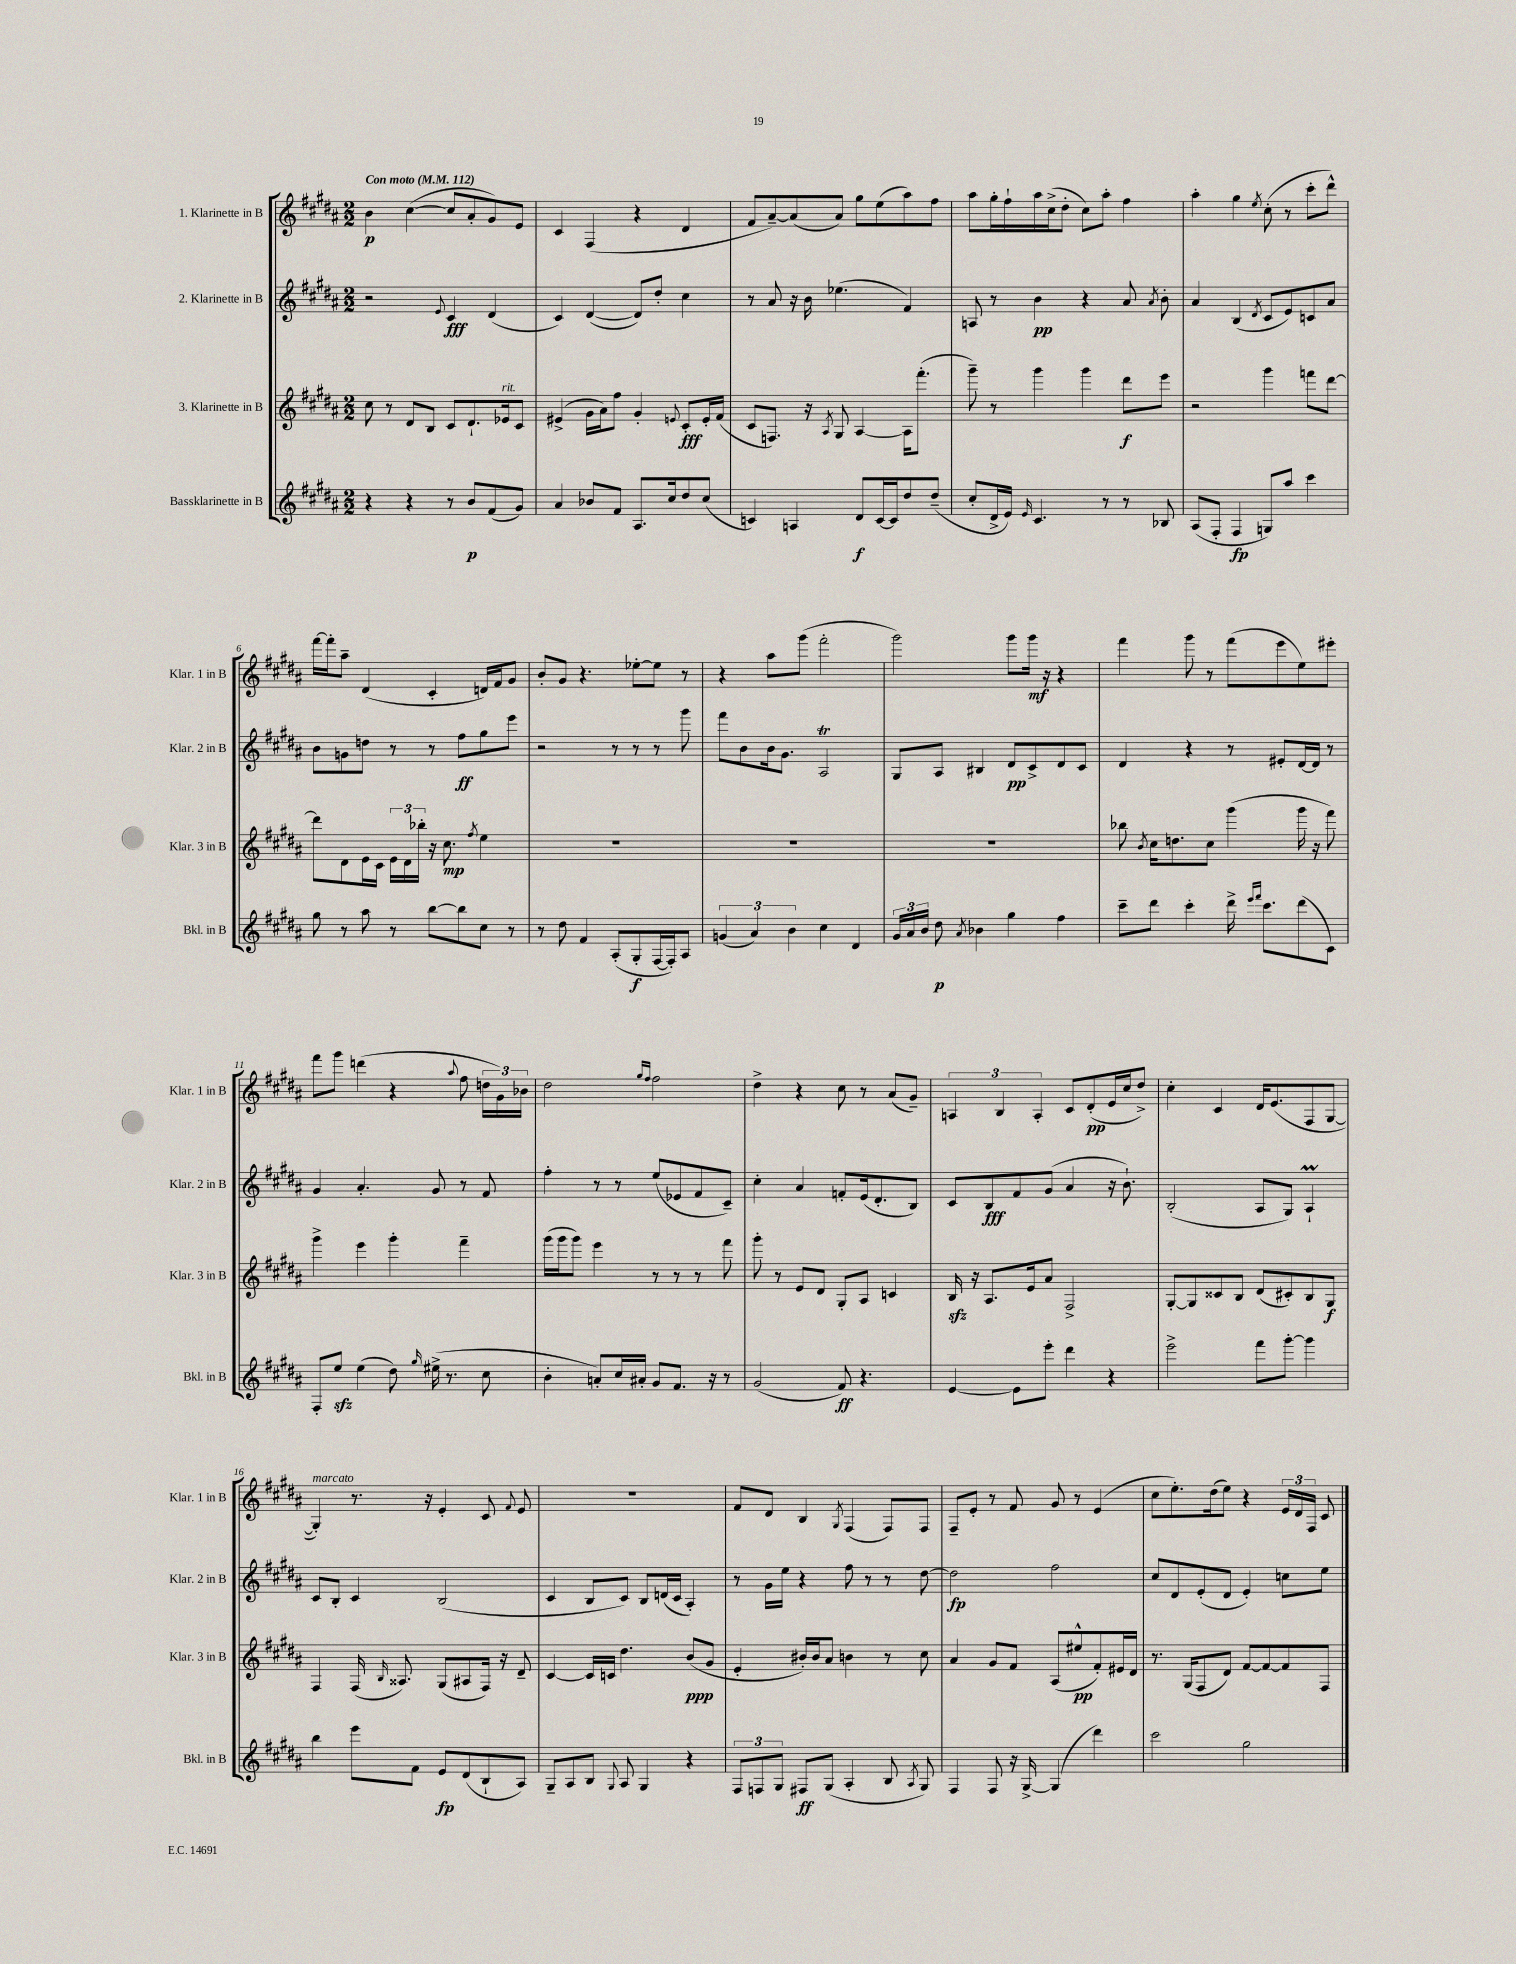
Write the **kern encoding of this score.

**kern	**kern	**kern	**kern
*staff4	*staff3	*staff2	*staff1
*clefG2	*clefG2	*clefG2	*clefG2
*k[f#c#g#d#a#]	*k[f#c#g#d#a#]	*k[f#c#g#d#a#]	*k[f#c#g#d#a#]
*M2/2	*M2/2	*M2/2	*M2/2
*MM112	*MM112	*MM112	*MM112
4r	8cc#\	2r	4b\
.	8r	.	.
4r	8d#/L	.	([4cc#\
.	8B/J	.	.
.	.	8qqe/	.
8r	8c#/L	4c#/	8cc#/]L
8b/L	8.d#`/	.	8a#'/
(8f#/	.	(4d#/	8g#/)
.	16e-/k	.	.
8g#/J)	8c#/J	.	8e/J
=	=	=	=
4a#/	(4e#^/	4c#/)	4c#/
8b-/L	16g#\LL	([4d#/	(4F#/
.	16a#\J)	.	.
8f#/J	8ff#\J	.	.
8.A#/L	4g#'/	8d#/]L)	4r
.	.	8dd#'/J	.
16cc#/k	.	.	.
.	8qqe/	.	.
8dd#/	8c#'/L	4cc#\	4d#/
(8cc#/J	16e'/L	.	.
.	(16f#/JJ	.	.
=	=	=	=
4c/)	8c#/L	8r	8f#/L
.	8.F/J)	8a#/	[8a#~/)
4A/	.	16r	(8a#/]
.	16r	16b\	.
.	8qA#/	.	.
.	8G#/	(4.ee-\	8a#/J)
8d#/L	[4A#/	.	8gg#\L
[16c/L	.	.	(8ee\
16c/]J	.	.	.
8dd#/	16A#\]LK	4f#/)	8aa#\)
.	(8.fff#'\J	.	.
(8dd#~/J	.	.	8ff#\J
=	=	=	=
8cc#'/L	8ggg#~\)	8A/	8aa#\L
16d#^/L	8r	8r	16gg#'\L
16e/JJ)	.	.	16ff#`\
16qqe/	.	.	.
4.c#/	4ggg#\	4b\	16aa#\
.	.	.	(16cc#^\J
.	.	.	8dd#'\J
.	4ggg#\	4r	8cc#\L)
8r	.	.	8aa#'\J
8r	8ddd#\L	8a#/	4ff#\
.	.	8qa#/	.
8B-/	8eee\J	8b'\	.
=	=	=	=
(8A#/L	2r	4a#/	4aa#'\
8F#'/J	.	.	.
4F#/	.	(4B/	4gg#\
.	.	8qd#/	8qee/
8G/L)	4ggg#\	8c#/L	(8cc#'\
8aa#/J	.	8e/)	8r
4ccc#\	8fff\L	8c/	8ccc#'\L
.	[8ddd#\J	8a#/J	8ddd#^^\J)
=	=	=	=
8gg#\	8ddd#\]L	8b\L	[16fff#\LL
.	.	.	16fff#'\]J
8r	8d#\	8g\	8aa#~\J
8aa#\	16e\L	8dd\J	(4d#/
.	16c#\JJ	.	.
8r	24e\LL	8r	.
.	24d#\	.	.
.	24bb-'\JJ	.	.
[8bb\L	16r	8r	4c#'/
.	8.cc#\	.	.
8bb\]	.	8ff#\L	.
.	8qff#/	.	.
8cc#\J	4ee\	8gg#\	16d/LL)
.	.	.	16f#/J
8r	.	8eee\J	8g#/J
=	=	=	=
8r	1r	2r	8b'/L
8dd#\	.	.	8g#/J
4f#/	.	.	4.r
(8A#'/L	.	8r	.
8G#'/	.	8r	[8ee-'\L
[16F#/L	.	8r	8ee-\]J
16F#'/]J)	.	.	.
8A#/J	.	8ggg#\	8r
=	=	=	=
(6g/	1r	8fff#\L	4r
.	.	8b\	.
6a#/)	.	.	.
.	.	16b\k	8aa#\L
.	.	8.g#\J	.
6b\	.	.	.
.	.	.	(8ggg#\J
4cc#\	.	2A#/	2fff#'\
4d#/	.	.	.
=	=	=	=
24g#/LL	1r	8G#/L	2ggg#\)
24a#/	.	.	.
24b/JJ	.	.	.
8dd#\	.	8A#/J	.
8qa#/	.	.	.
4b-\	.	4B#/	.
4gg#\	.	8d#/L	8ggg#\L
.	.	8c#^/	16ggg#\Jk
.	.	.	16r
4ff#\	.	8d#/	4r
.	.	8c#/J	.
=	=	=	=
8ccc#~\L	8bb-\	4d#/	4fff#\
.	8qb/	.	.
8ddd#\J	16cc#\LK	.	.
.	8.dd\	.	.
4ccc#'\	.	4r	8ggg#\
.	8cc#\J	.	8r
16ddd#^\	(4ggg#\	8r	(8fff#\L
16qqeee/LL	.	.	.
16qqfff#/JJ	.	.	.
8.ccc#\L	.	.	.
.	.	8e#'/L	8eee\
(8ddd#\	16ggg#\	[16d#/L	8ee\)
.	16r	16d#/]JJ	.
8c#\J)	8fff#\)	8r	8eee#'\J
=	=	=	=
8F#'/L	4ggg#^\	4g#/	8fff#\L
8ee/J	.	.	8ggg#\J
(4ee\	4eee\	4.a#'/	(4ddd\
8dd#\)	4ggg#'\	.	4r
16qqgg#/	.	.	.
(16ee#^\	.	8g#/	.
8.r	.	.	.
.	.	.	8qqaa#/
.	4fff#~\	8r	8ff#\
8cc#\	.	8f#/	24dd\LL
.	.	.	24g#\)
.	.	.	24b-\JJ
=	=	=	=
4b'\	(16ggg#\LL	4ff#'\	2dd#\
.	16ggg#\J	.	.
.	8ggg#\J)	.	.
8a'/L)	4eee\	8r	.
16cc#/L	.	8r	.
16a#'/JJ	.	.	.
.	.	.	16qqgg#/LL
.	.	.	16qqff#/JJ
8g#/L	8r	(8ee/L	2ff#\
8.f#/J	8r	8e-/	.
.	8r	8f#/	.
16r	.	.	.
8r	8fff#\	8c#~/J)	.
=	=	=	=
(2g#/	8ggg#'\	4cc#'\	4dd#^\
.	8r	.	.
.	8e/L	4a#/	4r
.	8d#/J	.	.
8f#/)	8G#'/L	8f'/L	8cc#\
4.r	8A#/J	(16e/k	8r
.	.	8.d#'/	.
.	4c/	.	(8a#/L
.	.	8B/J)	8g#~/J)
=	=	=	=
[4e/	16B/	8c#/L	6A/
.	16r	.	.
.	8.A#/L	8B/	.
.	.	.	6B/
8e\]L	.	8f#/	.
.	16e/k	.	.
.	.	.	6A'/
8eee'\J	8a#/J	(8g#/J	.
4ddd#\	2F#^/	4a#/	8c#/L
.	.	.	(8d#'/
4r	.	16r	16e/L
.	.	8.b`\)	16cc#/J
.	.	.	8dd#^/J)
=	=	=	=
2eee^\	[8G#'/L	(2B'/	4cc#'\
.	8G#/]	.	.
.	8c##/	.	4c#/
.	8B/J	.	.
8fff#\L	(8d#/L	8A#/L	16d#/LK
.	.	.	(8.e/
[8ggg#'\J	8c#'/)	8G#/J)	.
4ggg#\]	8B/	4A#`/	8F#/
.	8G#/J	.	[8G#/J
=	=	=	=
4bb\	4F#/	8c#/L	4G#'/])
.	.	8B'/J	.
8eee\L	(16F#/	4c#/	8.r
.	16qqB/	.	.
.	8.A##/)	.	.
8f#\J	.	.	.
.	.	.	16r
8e/L	(8G#/L	(2B/	4e'/
(8d#/	8A#/	.	.
8B`/	16F#/Jk)	.	8c#/
.	16r	.	.
.	.	.	8qqf#/
8A#/J)	8d#~/	.	8e/
=	=	=	=
8G#~/L	[4c#/	4c#/	1r
8A#/	.	.	.
8B/J	16c#/]LL	8B/L	.
.	16c/JJ	.	.
8qqG#/	.	.	.
8A#/	4.dd#\	8c#/J)	.
4G#/	.	8B/L	.
.	.	(16d/L	.
.	.	16c#/JJ	.
4r	(8b/L	4A#'/)	.
.	8g#/J	.	.
=	=	=	=
12F#/L	4e'/	8r	8f#/L
12F/	.	.	.
.	.	16g#\LL	8d#/J
12G#/J	.	.	.
.	.	16ee\JJ	.
8F#/L	16b#'/LL)	4r	4B/
.	16b#/J	.	.
(8G#/J	8a#/J	.	.
.	.	.	8qG#/
4A#'/	4b\	8ff#\	(4F#/
.	.	8r	.
8B/	8r	8r	8F#/L)
8qA#/	.	.	.
8G#/)	8cc#\	[8dd#\	8F#/J
=	=	=	=
4F#/	4a#/	2dd#\]	8F#~/L
.	.	.	8e'/J
8F#/	8g#/L	.	8r
16r	8f#/J	.	8f#/
[16G#^/	.	.	.
(4G#/]	(8A#/L	2ff#\	8g#/
.	8ee#^^/	.	8r
4ddd#\)	8f#'/)	.	(4e/
.	16e#/L	.	.
.	16d#/JJ	.	.
=	=	=	=
2ccc#\	8.r	8cc#/L	8cc#\L
.	.	8d#/	8.ee'\)
.	(16G#/LK	.	.
.	8F#/	(8e'/	.
.	.	.	(16dd#\k
.	8d#/J)	8d#/J	8ee\J)
2gg#\	[8f#/L	4e'/)	4r
.	8f#/_	.	.
.	8f#/]	8cc\L	24e/LL
.	.	.	24d#/
.	.	.	24F#/JJ
.	8F#/J	8ee\J	8c#/
==	==	==	==
*-	*-	*-	*-
